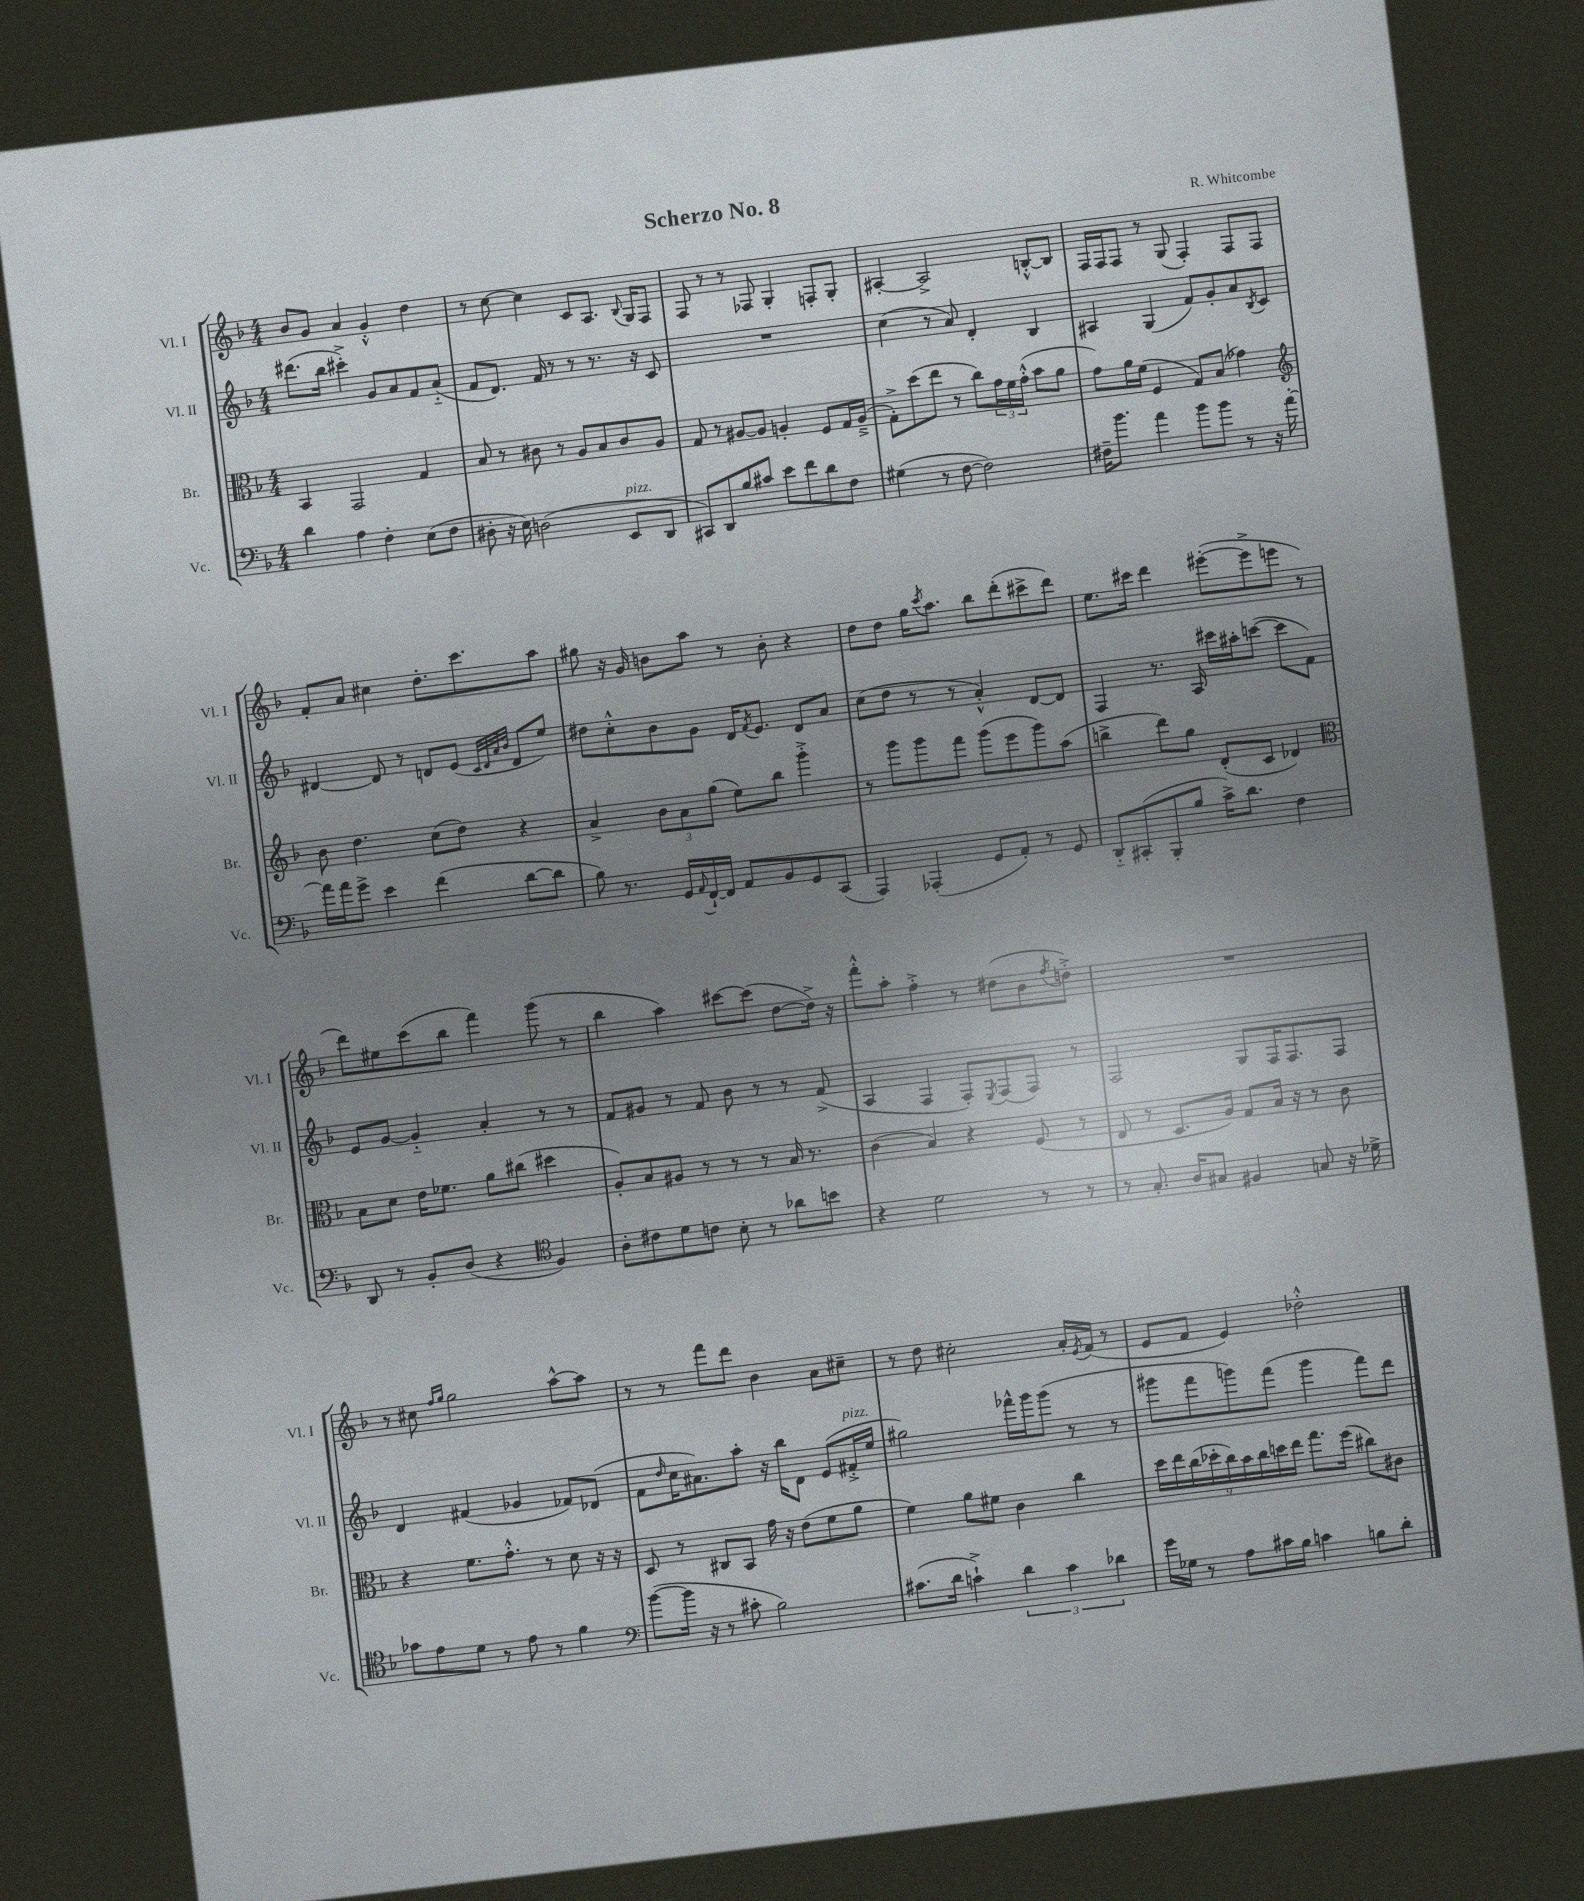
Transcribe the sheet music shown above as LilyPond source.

\header { title = "Scherzo No. 8" composer = "R. Whitcombe" }
<<
\new StaffGroup <<
\new Staff = "s0" \with { instrumentName = "Vl. I" shortInstrumentName = "Vl. I" } {
    \clef treble \key f \major \numericTimeSignature \time 4/4
    bes'8 g'8 a'4 g'4-.-^ d''4 |
    r8 c''8~ c''4 c'8 a8. \appoggiatura { bes8 } g16 f8 |
    f8 r8 r8 fes8 g4-. f8-. g8-. |
    ais4~-. ais2-> b8~-.-^ b8 |
    f16 f16 f8 r8 g8( f4-.) f8 f8 |
    f'8-. a'8 cis''4 d''8.-. c'''8. a''8 |
    gis''8 r16 g'16 b'8 a''8 r8 b'8-. r4 |
    d''8 d''8 g''16 \acciaccatura { c'''8 } a''8. bes''8 d'''8-.( cis'''8-> d'''8) |
    e''8. cis'''16 d'''4 eis'''8~-.( eis'''8-> e'''8 r8 |
    d'''8) eis''8 c'''8( bes''8 f'''4) g'''8( r8 |
    bes''4 a''4) cis'''8~ cis'''8( d''8~ d''16->) r16 |
    f'''8-.-^ a''8-. f''4-.-> r8 dis''8( bes'8 \acciaccatura { f''8 } d''8-.->) |
    R1 |
    r8 cis''8 \grace { f''16 g''16 } g''2 a''8~-^ a''8 |
    r8 r8 f'''8 d'''8 bes'4 a'8 cis''8-- |
    r8 d''8 cis''2-. a'16-. \acciaccatura { e'8 } f'16( r8 |
    e'8 f'8 e'4) des''2-.-^ \bar "|." |
}
\new Staff = "s1" \with { instrumentName = "Vl. II" shortInstrumentName = "Vl. II" } {
    \clef treble \key f \major \numericTimeSignature \time 4/4
    dis'''8.( bes''16 cis'''4-.->) g'8 a'8 f'8 a'8-_( |
    f'8 d'8.) f'16 r8 r8 r8. r16 c'8 |
    R1 |
    c''4( r8 a'8) d'4-. bes4 |
    ais4 g4( f'8) g'8-. a'8 \acciaccatura { bes8 } c'8 |
    dis'4~ dis'8 r8 d'8 e'8( \grace { c'32 d'32 a'32 bes'32 } d'8 e''8) |
    dis''8 c''8-.-^ bes'8 g'8 d'16 \acciaccatura { f'8 } e'8. d'8 a'8 |
    c''8( d''8 r8 r8 a'4-.-^) d'8~ d'8 |
    f4 r8. a16 cis'''16 ais''16-. c'''8~( c'''8 f'8) |
    e'8 g'8~ g'4-_ a'4-. r8 r8 |
    f'8 gis'8 r8 f'8 bes'8 r8 r8 f'8->( |
    a4 f4 f8-.) \acciaccatura { e8 } f8( f8) r8 |
    f2 g8 f16 f8. f8 |
    d'4 fis'4( ges'4 fes'8) des'8( |
    f'8 \grace { d''16 } c''16 ais'8.) a''8-. r16 bes''16 d'8 e'8( fis'16-.->^\markup { \italic "pizz." } e''16 |
    gis''2) fes'''16-^ g'''16 g'''8( r8 r8 |
    gis'''8 f'''8 g'''8) f'''8( g'''4 f'''8) d'''8 \bar "|." |
}
\new Staff = "s2" \with { instrumentName = "Br." shortInstrumentName = "Br." } {
    \clef alto \key f \major \numericTimeSignature \time 4/4
    bes,4 g,2 g4 |
    bes8 r8 cis'8 r8 a8 bes8 cis'8 a8 |
    g8 r8 ais8~ ais8 a4-. f8 g16 a16--->( |
    g8-.->) d''8( e''8 r8 c''8) \tuplet 3/2 { g'16 f'16 g'16-.-^( } bes'8 a'8 |
    g'8) a'16 f'16( f4 g8) bes8( ges'4) |
    \clef treble bes'8 d''4. c''8( d''8) r4 |
    a'4-> \tuplet 3/2 { bes'8 a'8 g''8( } e''8) bes''8 g'''4-.-> |
    r8 g'''8 g'''8 f'''8 g'''8( e'''8 g'''8) a''8( |
    b''4-> d'''8) g''8 d'8-.( c'8 des'4) |
    \clef alto bes8 d'8 e'16 fes'8. a'8 cis''8( dis''4 |
    a8-.) bes8 ais8 r8 r8 r8 bes16 r8. |
    c'4( bes4) r4 f8( r8 |
    e8 r8 d8. a16) g8 bes16 r16 r8 c'8 |
    r4 f'8. g'8.-.-^ r8 d'8 r16 r16 |
    d8 r8 cis8 bes,8 g'16 r16 e'8( f'8 a'8 |
    f'4) a'8 fis'8 c'4 c''4 |
    \tuplet 9/8 { d''16 e''16 c''16( des''16-. c''16) bes'16 c''16 d''16 e''16 } g''8. f''16( cis''8) cis'8 \bar "|." |
}
\new Staff = "s3" \with { instrumentName = "Vc." shortInstrumentName = "Vc." } {
    \clef bass \key f \major \numericTimeSignature \time 4/4
    d'4 a4 f4-. e8( f8 |
    dis8-. r16 e16) d2( e,8^\markup { \italic "pizz." } d,8 |
    cis,8) d,8 bes8 cis'8 e'8 f'8 d'8 f8 |
    gis4( r8 f8~ f2) |
    fis16-- bes'8. a'4 bes'8 bes'8 r8 r16 a'16~-. |
    a'16 a'16 g'8-> e'4 f'4( d'8~ d'8 |
    bes8) r8. g,16 \appoggiatura { a,8 } f,16~-! f,16 a,8 bes,8 g,8 c,8( |
    a,,4) aes,,4-.( g,8 a,8-.) r8 g,8 |
    d,8-_ cis,8-.( bes,,8-. bes8 c'16->) d'8. f4 |
    d,8 r8 bes,8-. d8( r4 \clef tenor f4) |
    a8-. cis'8 d'8 c'8 bes8-. r8 aes'8 b'8 |
    r4 d'2 r8 r8 |
    r8 g8.-. a16 gis8 fis4 g8 r16 des'16-> |
    ges'8 e'8 d'8 r8 e'8 r8 f'4 |
    \clef bass bes'8~( bes'16 r16 r8 cis'8-. bes2) |
    cis'8.( d'16 c'4-!->) \tuplet 3/2 { d'4 c'4 des'4 } |
    g'16 ges16 r8 a8 cis'16 bes16 c'4 b8 d'8-. \bar "|." |
}
>>
>>
\layout { \context { \Score \remove "Bar_number_engraver" } }
